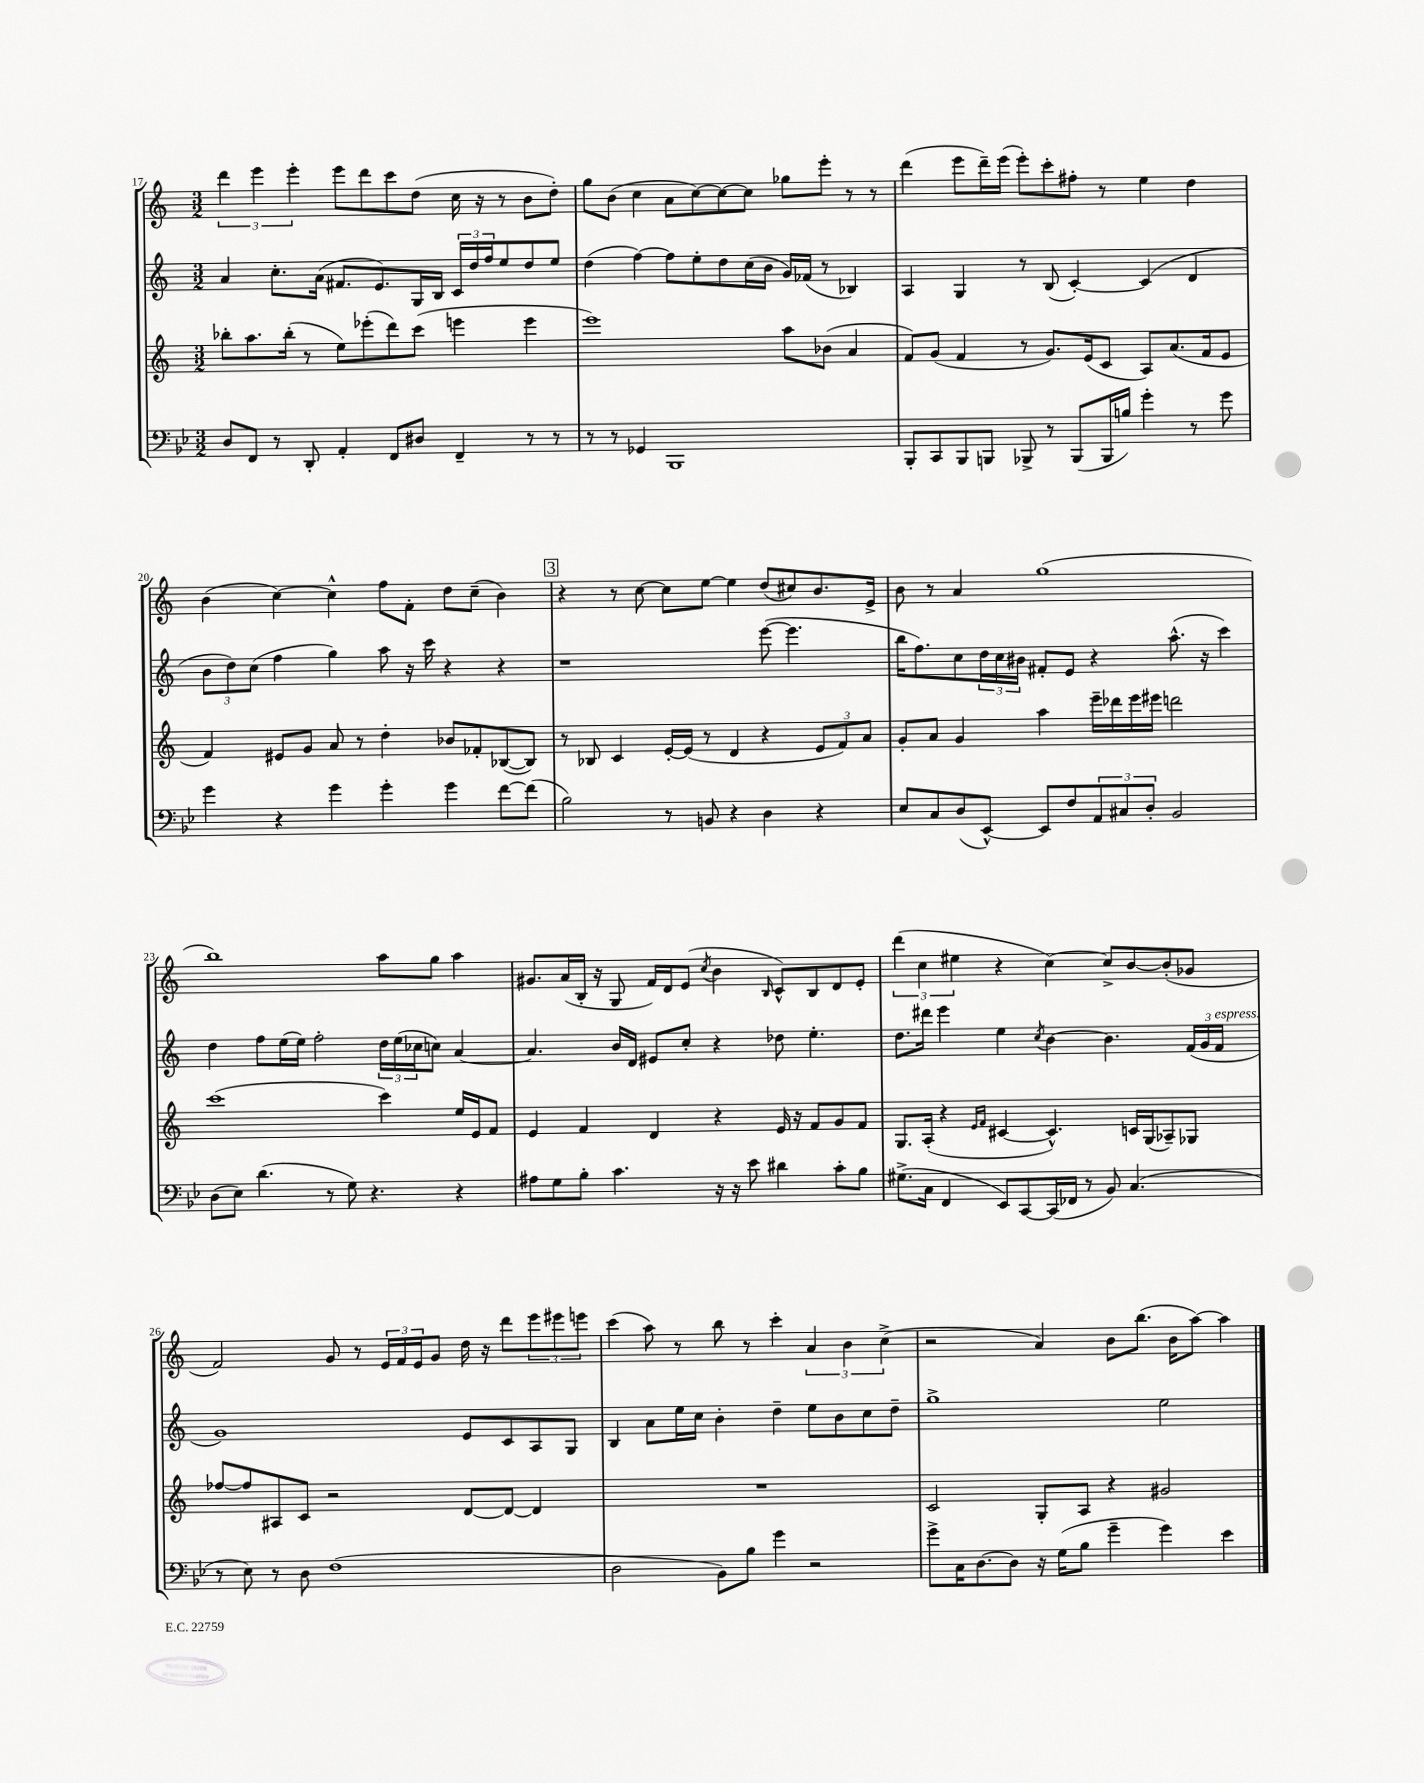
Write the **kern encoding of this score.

**kern	**kern	**kern	**kern
*staff4	*staff3	*staff2	*staff1
*clefF4	*clefG2	*clefG2	*clefG2
*k[b-e-]	*k[]	*k[]	*k[]
*M3/2	*M3/2	*M3/2	*M3/2
8D	8bb-'	4a	6ddd
8FF	8.aa	.	.
.	.	.	6eee
8r	.	8.cc'	.
.	(16bb-'	.	.
.	.	.	6eee'
8DD'	8r	.	.
.	.	(16a	.
4AA'	8ee)	8.f#	8eee
.	(8eee-'	.	8ddd
.	.	8.e)	.
8FF	8ddd)	.	8ccc
8D#	(8ccc	16G	(8dd
.	.	16B	.
4FF~	4eee	24c	16cc
.	.	24dd	.
.	.	.	16r
.	.	24ff	.
.	.	8ee	8r
8r	4eee	8dd	8b
8r	.	8ee	8dd')
=	=	=	=
8r	1eee)	(4dd	8gg
8r	.	.	(8b
4GG-	.	[4ff)	4cc
1BBB-	.	8ff]	8a
.	.	8ee'	[8cc)
.	.	8dd	8cc_
.	.	(16cc	8cc]
.	.	16b	.
.	8aa	16g)	8gg-
.	.	(16f-	.
.	(8b-	8r	8eee'
.	4a	4B-)	8r
.	.	.	8r
=	=	=	=
8BBB-'	8f)	4A	(4ddd
8CC	(8g	.	.
8BBB-	4f	4G	8eee
8BBB	.	.	16ddd~)
.	.	.	(16eee
8BBB-^	8r	8r	8eee')
8r	8.g)	(8B	8ccc'
(8BBB-	.	[4c')	8ff#'
.	(16e	.	.
16BBB-	8c	.	8r
16B)	.	.	.
4g'	8A)	(4c]	4ee
.	(8.a	.	.
8r	.	4d	4dd
.	16f	.	.
8g	8e	.	.
=	=	=	=
4g	4f)	12b	(4b
.	.	12dd)	.
.	.	(12cc	.
4r	8e#	4ff	[4cc)
.	8g	.	.
4g	8a	4gg)	4cc^^]
.	8r	.	.
4g'	4dd'	8aa	8ff
.	.	16r	8f'
.	.	16ccc	.
4g	8b-	4r	8dd
.	8f-'	.	(8cc~
[8f	([8B-	4r	4b)
(8f]	8B-])	.	.
=	=	=	=
2B-)	8r	1r	4r
.	8B-	.	.
.	4c	.	8r
.	.	.	[8cc
8r	[16e'	.	8cc]
.	(16e]	.	.
8BB	8r	.	[8ee
4r	4d	.	4ee]
4D	4r	([8eee	(8dd
.	.	4.eee]	8cc#)
4r	12e	.	8.b
.	12f)	.	.
.	12a	.	.
.	.	.	16e^
=	=	=	=
8E-	8g'	16bb	8b
.	.	8.ff)	.
8C	8a	.	8r
(8D	4g	8cc	4a
[8EE-^^)	.	24dd	.
.	.	24cc	.
.	.	24b#	.
8EE-]	4aa	8f#'	(1gg
8F	.	8e	.
12AA	16eee~	4r	.
.	16ddd-	.	.
12C#	.	.	.
.	16eee	.	.
12D'	.	.	.
.	16eee#	.	.
2BB-	2ddd	(8.aa^^	.
.	.	16r	.
.	.	4ccc)	.
=	=	=	=
(8D	(1ccc	4dd	1bb)
8E-)	.	.	.
(4.d	.	8ff	.
.	.	(16ee	.
.	.	16ee)	.
.	.	2ff'	.
8r	.	.	.
8G)	.	.	.
4.r	.	.	.
.	4ccc)	24dd	8aa
.	.	(24ee	.
.	.	24cc-	.
.	.	8cc)	8gg
4r	16ee	[4a	4aa
.	16e	.	.
.	8f	.	.
=	=	=	=
8A#	4e	4.a]	8.g#
8G	.	.	.
.	.	.	(16a
8B-'	4f	.	16B'
.	.	.	16r
4.c	.	16b	8G
.	.	16d	.
.	4d	8e#	16f)
.	.	.	16d
.	.	8cc'	(8e
.	.	.	8qcc
16r	4r	4r	4b
16r	.	.	.
8e-	.	.	.
.	.	.	16qqB
4d#	16e	8dd-	8c^^)
.	16r	.	.
.	8f	4.ee'	8B
8c'	8g	.	8d
8B-	8f	.	8e'
=	=	=	=
(8.G#^	8.G	8.dd	(6ddd
.	.	.	6cc
16C	(16A'	16ddd#	.
4FF	4r	4eee	.
.	.	.	6ee#
.	16qqe	.	.
.	16qqf	.	.
8EE-)	[4c#	4ee	4r
[8CC	.	.	.
.	.	8qcc	.
(16CC]	4.c#^^])	[4b	[4cc)
16FF-	.	.	.
8r	.	.	.
8BB-)	.	4.b]	8cc^]
(4.C	16c	.	[8b
.	(16G	.	.
.	8A-~)	.	(8b']
.	8G-	(24f	8g-
.	.	24g	.
.	.	24f	.
=	=	=	=
8r	[8ff-	1g)	2f)
8E-)	8ff-]	.	.
8r	8A#	.	.
8D	8c	.	.
(1F	2r	.	8g
.	.	.	8r
.	.	.	24e
.	.	.	24f
.	.	.	24e
.	.	.	8g
.	[8d	8e	16dd
.	.	.	16r
.	8d_	8c	8ddd
.	4d]	8A	12eee
.	.	.	12eee#
.	.	8G	.
.	.	.	12eee
=	=	=	=
2D	1.r	4B	(4ccc
.	.	8a	8aa)
.	.	16ee	8r
.	.	16cc	.
8BB-)	.	4b'	8bb
8B-	.	.	8r
4g	.	4dd~	4ccc'
2r	.	8ee	6a
.	.	8b	.
.	.	.	6b
.	.	8cc	.
.	.	.	(6cc^
.	.	8dd~	.
=	=	=	=
8g^	2c	1gg^	2r
16C	.	.	.
[8.D	.	.	.
8D]	.	.	.
16r	8G'	.	4a)
(16G	.	.	.
8B-	8A	.	.
4g~	4r	.	8b
.	.	.	(8.bb
4g)	2g#	2ee	.
.	.	.	16b
.	.	.	[8aa)
4e-	.	.	4aa]
==	==	==	==
*-	*-	*-	*-
